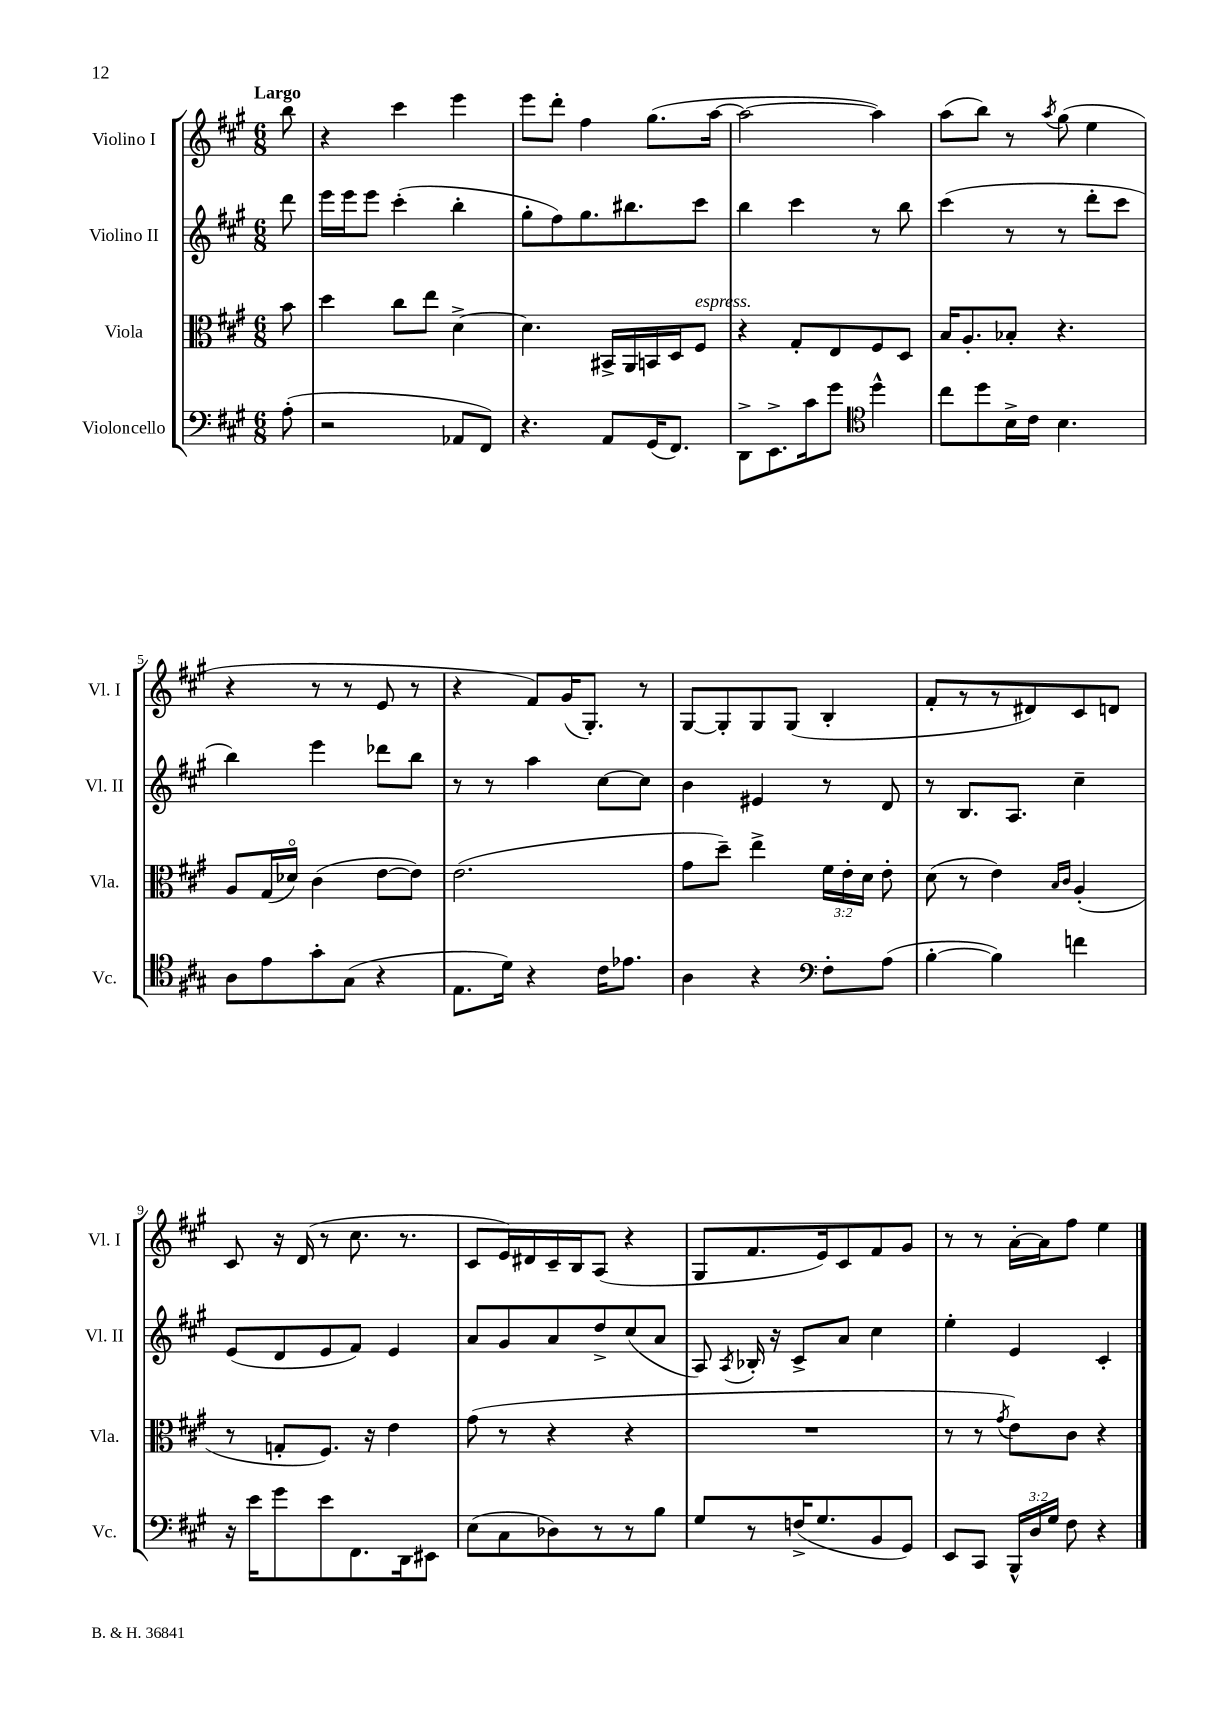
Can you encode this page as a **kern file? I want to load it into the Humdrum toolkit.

**kern	**kern	**kern	**kern
*staff4	*staff3	*staff2	*staff1
*clefF4	*clefC3	*clefG2	*clefG2
*k[f#c#g#]	*k[f#c#g#]	*k[f#c#g#]	*k[f#c#g#]
*M6/8	*M6/8	*M6/8	*M6/8
(8A'	8b	8ddd	8bb
=	=	=	=
2r	4dd	16eee	4r
.	.	16eee	.
.	.	8eee	.
.	8cc#	(4ccc#'	4ccc#
.	8ee	.	.
8AA-	[4d^	4bb'	4eee
8FF#)	.	.	.
=	=	=	=
4.r	4.d]	8gg#'	8eee
.	.	8ff#)	8ddd'
.	.	8.gg#	4ff#
8AA	16BB#^	.	.
.	16AA	8.bb#	.
(16GG#	16BB	.	(8.gg#
8.FF#)	16D	.	.
.	8F#	8ccc#	.
.	.	.	[16aa
=	=	=	=
8DD^	4r	4bb	2aa_
8.EE^	.	.	.
.	8G#'	4ccc#	.
16c#	.	.	.
8g#	8E	.	.
*clefC4	*	*	*
4dd^^	8F#	8r	4aa])
.	8D	8bb	.
=	=	=	=
8cc#	16B	(4ccc#	(8aa
.	8.A'	.	.
8dd	.	.	8bb)
16B^	8B-'	8r	8r
16c#	.	.	.
.	.	.	8qaa
4.B	4.r	8r	(8gg#
.	.	8ddd'	4ee
.	.	8ccc#	.
=	=	=	=
8A	8A	4bb)	4r
8e	(16G#	.	.
.	16d-o)	.	.
8g#'	(4c#	4eee	8r
(8G#	.	.	8r
4r	[8e	8ddd-	8e
.	8e])	8bb	8r
=	=	=	=
8.E	(2.e	8r	4r
.	.	8r	.
16d)	.	.	.
4r	.	4aa	8f#)
.	.	.	(16g#
.	.	.	8.G#')
16c#	.	[8cc#	.
8.e-	.	.	.
.	.	8cc#]	8r
=	=	=	=
4A	8g#	4b	[8G#
.	8dd~)	.	8G#']
4r	4ee^	4e#	8G#
.	.	.	(8G#
*clefF4	*	*	*
8F#'	24f#	8r	4B'
.	24e'	.	.
.	24d	.	.
(8A	8e'	8d	.
=	=	=	=
[4B'	(8d	8r	8f#'
.	8r	8.B	8r
4B])	4e)	.	8r
.	.	8.A	.
.	.	.	8d#)
.	16qqB	.	.
.	16qqc#	.	.
4f	(4A'	4cc#~	8c#
.	.	.	8d
=	=	=	=
16r	8r	(8e	8c#
16e	.	.	.
8g#	8G'	8d	16r
.	.	.	(16d
8e	8.F#)	8e	8r
8.FF#	.	8f#)	8.cc#
.	16r	.	.
.	4e	4e	.
16DD	.	.	8.r
8EE#	.	.	.
=	=	=	=
(8E	(8g#	8a	8c#
8C#	8r	8g#	16e)
.	.	.	16d#
8D-)	4r	8a	16c#~
.	.	.	16B
8r	.	8dd^	(8A
8r	4r	(8cc#	4r
8B	.	8a	.
=	=	=	=
8G#	2.r	8A)	8G#
.	.	8qA	.
8r	.	16B-'	8.f#
.	.	16r	.
(16F^	.	8c#^	.
8.G#	.	.	16e)
.	.	8a	8c#
8BB	.	4cc#	8f#
8GG#)	.	.	8g#
=	=	=	=
8EE	8r	4ee'	8r
8CC#	8r	.	8r
.	8qg#	.	.
24BBB^^	8e)	4e	[16a'
24D	.	.	.
.	.	.	16a]
24G#	.	.	.
8F#	8c#	.	8ff#
4r	4r	4c#'	4ee
==	==	==	==
*-	*-	*-	*-
